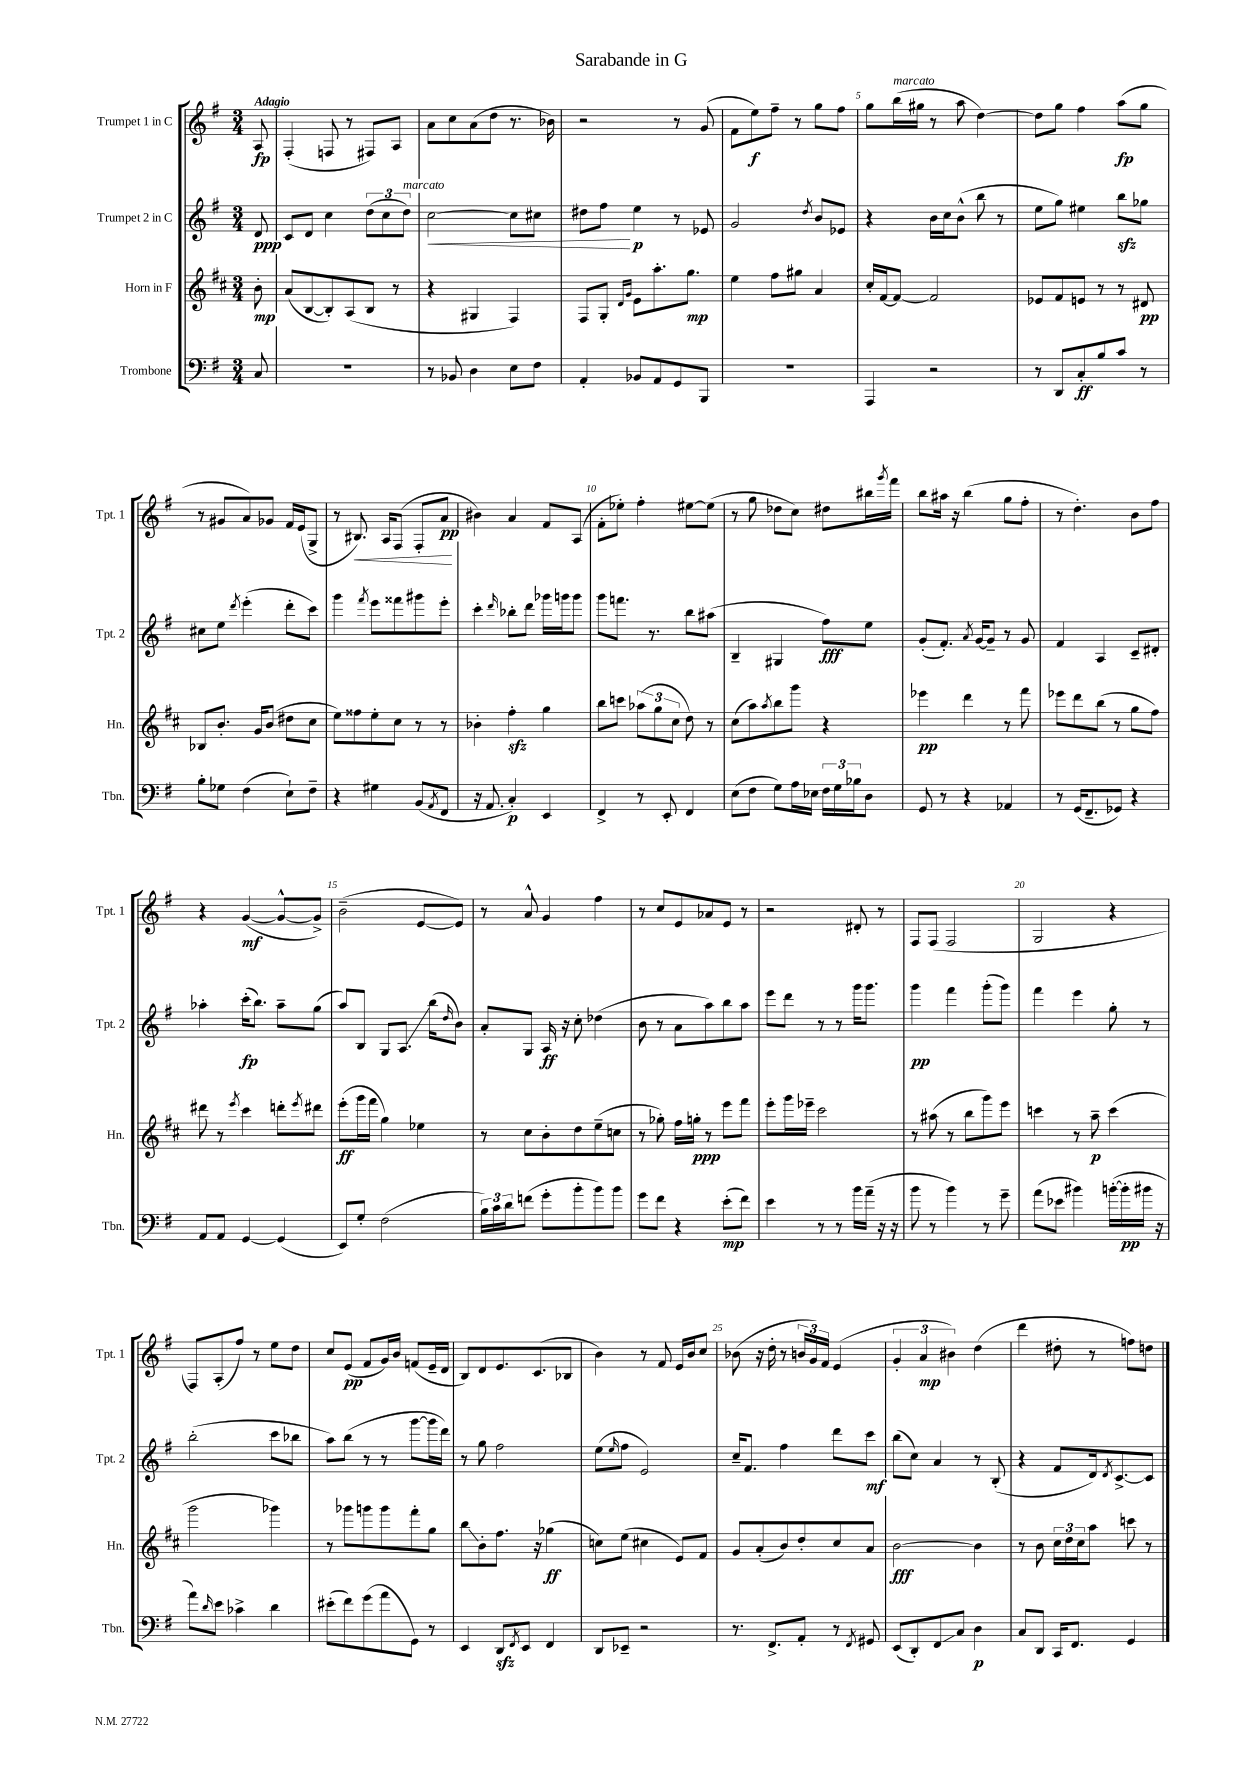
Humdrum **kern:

**kern	**kern	**kern	**kern
*staff4	*staff3	*staff2	*staff1
*clefF4	*clefG2	*clefG2	*clefG2
*k[f#]	*k[f#c#]	*k[f#]	*k[f#]
*M3/4	*M3/4	*M3/4	*M3/4
8C	8b'	8d	8A
=	=	=	=
2.r	(8a	8c	(4F#'
.	[8B	8d	.
.	8B'])	4cc	8F
.	(8A	.	8r
.	8B	(12dd	8F#)
.	.	12cc	.
.	8r	.	8A
.	.	12dd)	.
=	=	=	=
8r	4r	[2cc	8a
8BB-	.	.	8cc
4D	4G#	.	(8a
.	.	.	8dd
8E	4F#)	8cc]	8.r
8F#	.	8cc#	.
.	.	.	16b-)
=	=	=	=
4AA'	8F#	8dd#	2r
.	8G'	8ff#	.
.	16qqd	.	.
.	16qqg	.	.
8BB-	8e	4ee	.
8AA	8.aa'	.	.
8GG	.	8r	8r
.	8.gg	.	.
8BBB	.	8e-	(8g
=	=	=	=
2.r	4ee	2g	8f#
.	.	.	8ee)
.	8ff#	.	8ff#~
.	8gg#	.	8r
.	.	8qdd	.
.	4a	8b	8gg
.	.	8e-	8ff#
=	=	=	=
4AAA	16cc#'	4r	8gg
.	[16f#	.	.
.	8f#_	.	(16bb
.	.	.	16gg#
2r	2f#]	16b	8r
.	.	16cc	.
.	.	(8b^^	8aa
.	.	8bb	[4dd)
.	.	8r	.
=	=	=	=
8r	8e-	8ee	8dd]
8DD	8f#	8gg)	8gg
8C'	8e	4ee#	4ff#
8B	8r	.	.
8c	8r	8bb	(8aa
8r	8d#	8gg-	8gg
=	=	=	=
8B'	8B-	8cc#	8r
8G-	8.b'	8ee	8g#
.	.	8qddd	.
(4F#	.	(4eee'	8a)
.	16g	.	.
.	(8b	.	8g-
8E`)	8dd#	8ddd'	16f#
.	.	.	(16e
8F#~	8cc#	8ccc)	8G^
=	=	=	=
4r	8ee)	4ggg	8r
.	8ff##	.	8.B#)
.	.	8qfff#	.
4G#	8ee'	8eee	.
.	.	.	16A
.	8cc#	8fff##	(8F#
(8BB	8r	8ggg#	8F#'
8qAA	.	.	.
8FF#	8r	8eee'	8a
=	=	=	=
16r	4b-'	4ccc'	4b#)
8.AA	.	.	.
.	.	16qqddd	.
4C')	4ff#'	8bb-'	4a
.	.	8ddd	.
4EE	4gg	16ggg-	8f#
.	.	16ggg	.
.	.	8ggg	(8A
=	=	=	=
4FF#^	8bb	8ggg	8f#'
.	8ccc	8.fff	8ee-')
8r	(12aa-	.	4ff#'
.	.	8.r	.
.	12gg	.	.
8EE'	.	.	.
.	12cc#	.	.
4FF#	8dd)	8bb	[8ee#
.	8r	(8aa#	(8ee#]
=	=	=	=
(8E	(8cc#	4B~	8r
8F#	8aa)	.	8gg
.	8qaa	.	.
8G)	8bb	4G#	8dd-
16A	8ggg	.	8cc)
16E-	.	.	.
24F#	4r	8ff#)	8dd#
24G	.	.	.
24B-	.	.	.
8D	.	8ee	16bb#
.	.	.	8qggg
.	.	.	16fff#
=	=	=	=
8GG	4eee-	(8g'	8bb
8r	.	8.f#')	16aa#
.	.	.	16r
4r	4ddd	.	(4bb
.	.	8qa	.
.	.	[16g	.
.	.	8g~]	.
4AA-	8r	8r	8gg
.	8fff#	8g	8ff#'
=	=	=	=
8r	8eee-	4f#	8r
(16GG	8ddd	.	4.dd')
8.FF#~	.	.	.
.	(8bb	4A	.
8GG-)	8r	.	.
4r	8gg	8c~	8b
.	8ff#)	8d#'	8ff#
=	=	=	=
8AA	8ddd#	4aa-'	4r
8AA	8r	.	.
.	8qeee	.	.
[4GG	4ccc#	(16ccc'	([4g
.	.	8.bb)	.
(4GG]	8ddd'	8aa-~	8g^^_
.	8qeee	.	.
.	8ddd#	(8gg	8g^])
=	=	=	=
8EE)	(8eee'	8aa)	(2b~
8G'	16ggg	8B	.
.	16fff#	.	.
(2F#	4gg)	8G	.
.	.	8.A	.
.	4ee-	.	[8e
.	.	(16bb	.
.	.	16qqdd	.
.	.	8b)	8e])
=	=	=	=
24B)	8r	8a'	8r
24c	.	.	.
24d	.	.	.
(8f	8cc#	8G	8a^^
8g'	8b'	16A	4g
.	.	16r	.
8b'	8dd	8cc'	.
8b)	(8ee~	(4dd-	4ff#
8b	8cc	.	.
=	=	=	=
8g	8r	8b	8r
8f#	8gg-')	8r	8cc
4r	16ff#	8a	8e
.	16gg'	.	.
.	8r	8aa)	8a-
(8e'	8eee	8bb	8e
8f#)	8fff#	8aa	8r
=	=	=	=
4e	8eee'	8eee	2r
.	16ggg	8ddd	.
.	16eee-~	.	.
8r	2ccc#	8r	.
8r	.	8r	.
16b	.	16ggg	8d#'
(16a~	.	8.ggg	.
16r	.	.	8r
16r	.	.	.
=	=	=	=
8b	8r	4ggg	8F#
8r	(8aa#	.	(8F#
4b)	8r	4fff#	2F#
.	8bb	.	.
8r	8ggg)	(8ggg'	.
8g~	8eee	8ggg)	.
=	=	=	=
(8a	4ccc	4fff#	2G
8e-	.	.	.
4b#)	8r	4eee	.
.	8aa~	.	.
([16b'	(4ccc	8gg'	4r
16b']	.	.	.
16b#	.	8r	.
16r	.	.	.
=	=	=	=
8a)	2ggg	(2bb'	8F#)
16qqd	.	.	.
8e	.	.	(8A'
4c-^	.	.	8ff#)
.	.	.	8r
4d	4ggg-)	8ccc	8ee
.	.	8bb-	8dd
=	=	=	=
(8e#'	8r	8aa)	8cc
8f#)	8ggg-	(8bb	(8e
(8g	8ggg	8r	8f#
8a	8ggg	8r	16g)
.	.	.	16b
8GG)	8fff#'	[8ggg	(8f
8r	8gg	16ggg]	16e~
.	.	16ddd)	16d
=	=	=	=
4EE	8bb	8r	8B)
.	8b'	8gg	8d
8DD	8.ff#	2ff#	8.e
8qFF#	.	.	.
8EE	.	.	.
.	16r	.	(8.c
4FF#	(4gg-	.	.
.	.	.	8B-
=	=	=	=
8DD	8cc)	(8ee	4b)
.	.	16qqee	.
8EE-~	(8ee	8ff#	.
2r	4cc#	2e)	8r
.	.	.	8f#
.	8e)	.	16e
.	.	.	16b
.	8f#	.	8cc
=	=	=	=
8.r	8g	16cc~	(8b-
.	.	8.f#	.
.	(8a'	.	16r
8.FF#^	.	.	16dd'
.	8b)	4ff#	8r
8AA'	8dd'	.	24b
.	.	.	24g)
.	.	.	24f#
8r	8cc#	8ddd	(4e
8qFF#	.	.	.
8GG#	8a	8ccc	.
=	=	=	=
(8EE	[2b	(8bb	6g'
8DD')	.	8cc)	.
.	.	.	6a
8FF#	.	4a	.
.	.	.	6b#)
8C	.	.	.
4D	4b]	8r	(4dd
.	.	(8B'	.
=	=	=	=
8C	8r	4r	4ddd
8DD	8b	.	.
16CC	24cc#	8f#	8dd#'
.	24dd	.	.
8.FF#	.	.	.
.	24cc#	.	.
.	8aa	16d)	8r
.	.	8qd	.
.	.	[8.c^	.
4GG	8ccc	.	8ff)
.	8r	8c]	8dd
==	==	==	==
*-	*-	*-	*-
